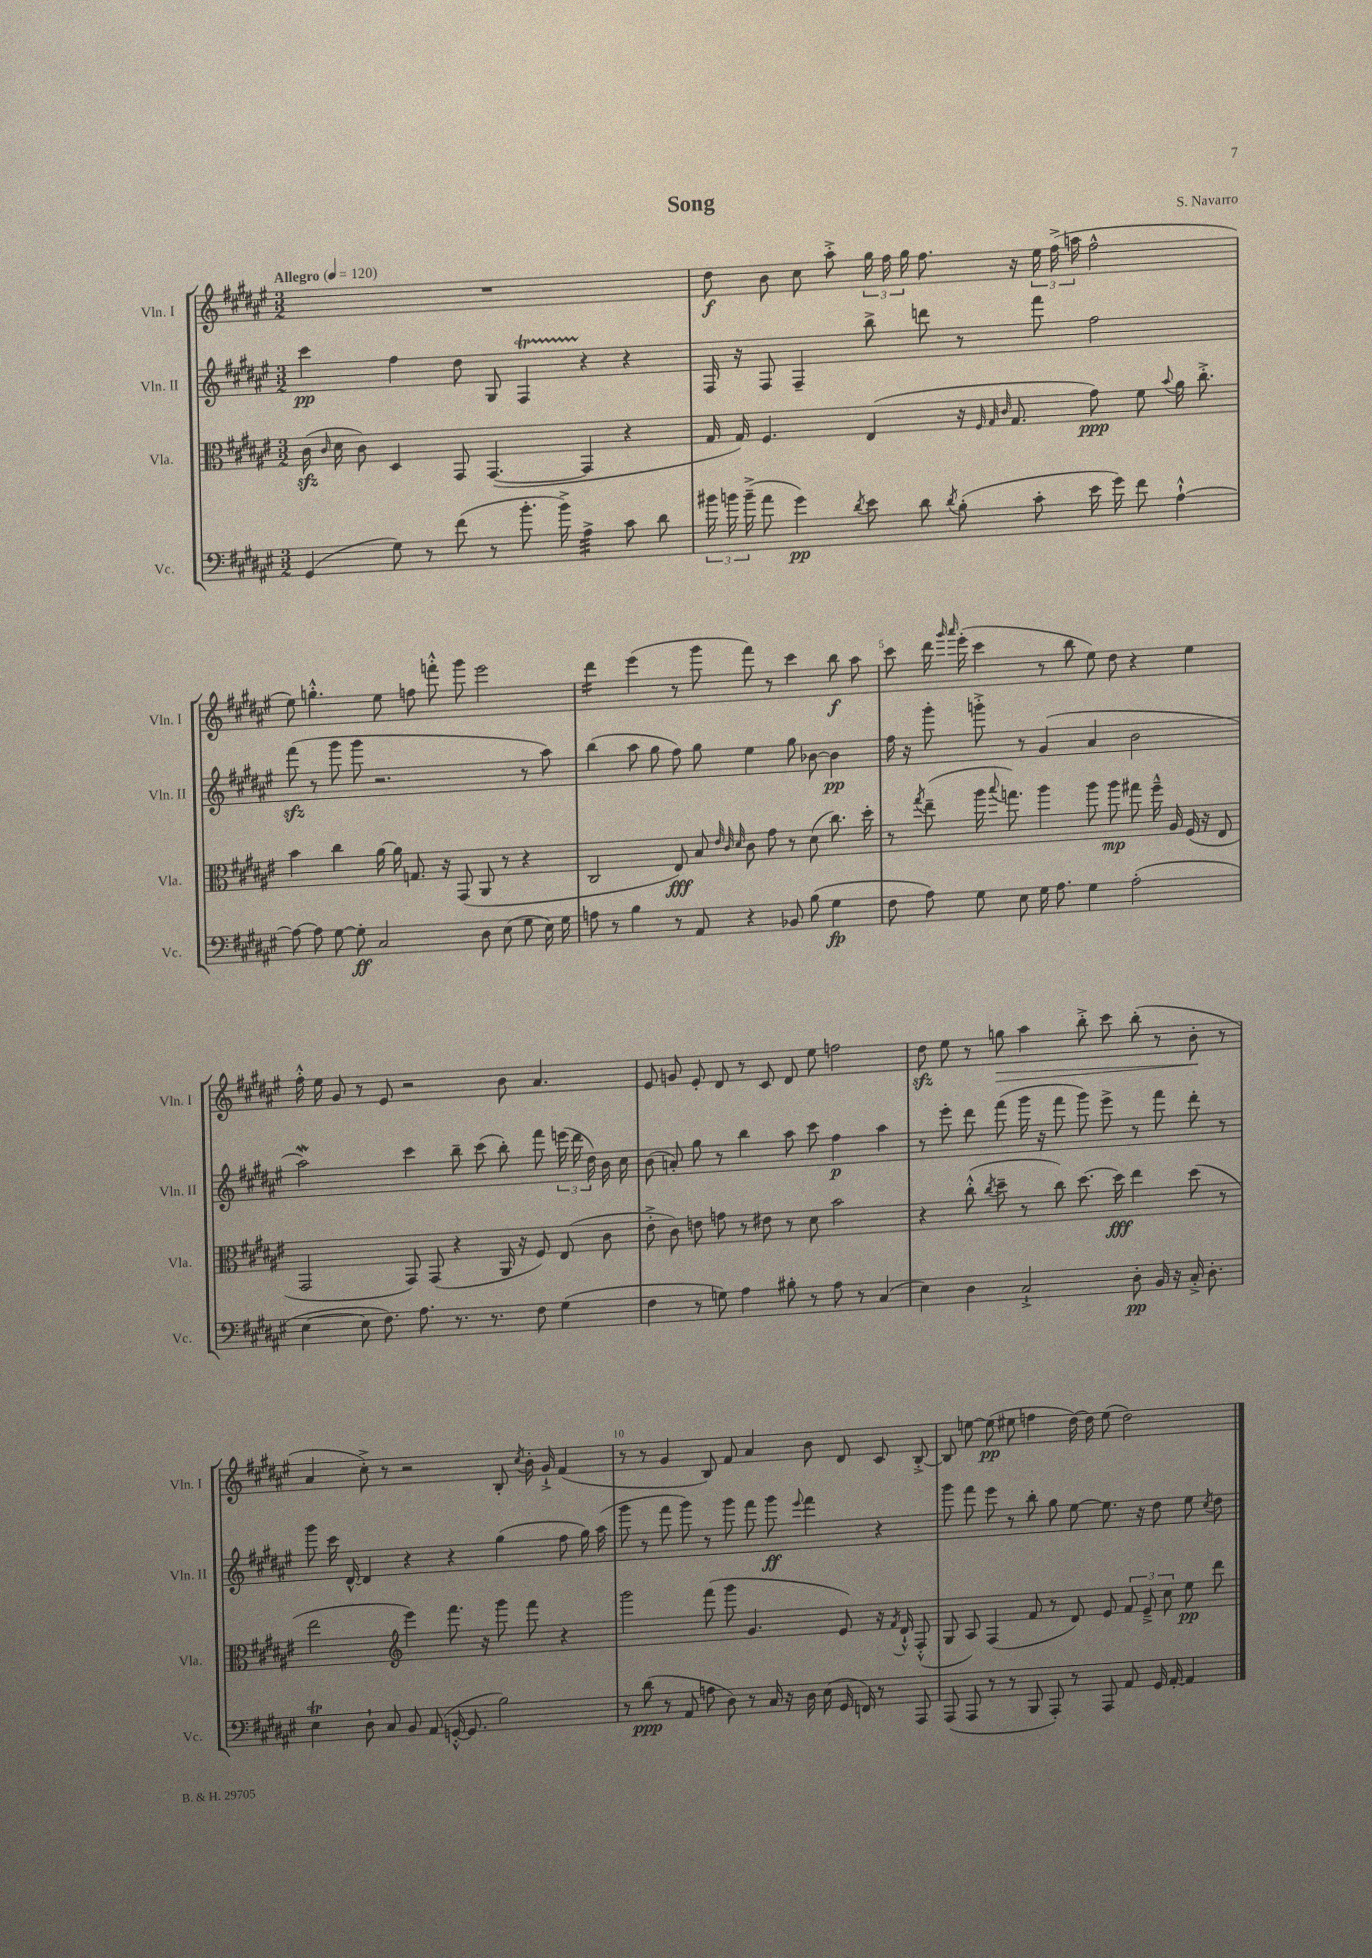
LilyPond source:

\header { title = "Song" composer = "S. Navarro" }
<<
\new StaffGroup <<
\new Staff = "s0" \with { instrumentName = "Vln. I" shortInstrumentName = "Vln. I" } {
    \clef treble \key fis \major \numericTimeSignature \time 3/2 \tempo "Allegro" 4 = 120
    \autoBeamOff R1. |
    dis''8\f b'8 cis''8 ais''8-.-> \tuplet 3/2 { gis''16 fis''16 gis''16 } fis''8. r16 \tuplet 3/2 { eis''16 fis''16->( a''16 } fis''2-^ |
    eis''8) g''4.-.-^ eis''8 f''8 f'''8-.-^ gis'''8 eis'''2 |
    dis'''4:16 eis'''4( r8 gis'''8 fis'''8) r8 cis'''4 b''8\f ais''8 |
    cis'''8 dis'''16 \grace { gis'''16 ais'''16 } eis'''16-.( cis'''4 r8 b''8 eis''8) dis''8 r4 eis''4 |
    fis''16-.-^ eis''16 gis'8 r8 eis'8 r2 b'8 ais'4. |
    eis'8 g'8 eis'8-. dis'8 r8 cis'8 dis'8 eis''8 f''2 |
    dis''8\sfz eis''8 r8 g''8\> ais''4 b''8-.-> cis'''8 b''8-.( r8 b'8-.\! r8 |
    ais'4 cis''8-.->) r8 r2 b8-. \acciaccatura { cis''8 } b'16-. gis'16-!-> fis'4( |
    r8 r8 gis'4 b8) fis'8 ais'4 b'8 dis'8 cis'8 b8~-.-> |
    b8 e''8~ e''8\pp( eis''8 f''4 dis''16~) dis''16 eis''8( dis''2) \bar "|." |
}
\new Staff = "s1" \with { instrumentName = "Vln. II" shortInstrumentName = "Vln. II" } {
    \clef treble \key fis \major \numericTimeSignature \time 3/2
    \autoBeamOff cis'''4\pp fis''4 dis''8 gis8 fis4\startTrillSpan r4\stopTrillSpan r4 |
    fis16 r16 fis8 fis4-- b''8-> d'''8 r8 fis'''8 fis''2 |
    fis'''8\sfz( r8 gis'''8 gis'''8 r2. r8 ais''8) |
    b''4( ais''8 gis''8 fis''8) gis''8 eis''4 gis''8 bes'8~ bes'4\pp |
    fis''16 r16 gis'''8-. g'''8-.-> r8 gis'4( ais'4 b'2 |
    ais''2\mordent) cis'''4 b''8-- cis'''8( b''8-.) fis'''8 \tuplet 3/2 { e'''16( dis'''16 dis''16) } b'16 cis''16 |
    b'8( a'8-.) gis''8 r8 b''4 ais''8 cis'''8 fis''4\p ais''4 |
    r8 eis'''8-. dis'''8 fis'''8( gis'''16 r16 fis'''8 gis'''8) eis'''8-> r8 fis'''8 dis'''8-. r8 |
    gis'''8 cis'''16 dis'16~-^ dis'4 r4 r4 gis''4( fis''8 gis''16) ais''16( |
    gis'''8 r8 fis'''8 gis'''8) r8 gis'''8 fis'''8 gis'''8\ff \appoggiatura { eis'''8 } fis'''4 r4 |
    gis'''8 fis'''8 eis'''8 r8 b''8-. gis''8 eis''8~ eis''8. r16 dis''8 eis''8 \acciaccatura { cis''8 } dis''8 \bar "|." |
}
\new Staff = "s2" \with { instrumentName = "Vla." shortInstrumentName = "Vla." } {
    \clef alto \key fis \major \numericTimeSignature \time 3/2
    \autoBeamOff cis'16\sfz( \grace { cis'16 } dis'16 cis'8) dis4 gis,8 gis,4.~( gis,4 r4 |
    gis16 gis16) fis4. eis4( r16 \grace { fis32 gis32 cis'32 } gis8. gis'8\ppp) fis'8 \appoggiatura { b'8 } ais'16 cis''8.-.-> |
    b'4 cis''4 ais'16~ ais'16 g8. r16 gis,8( ais,8 r8 r4 |
    cis2 eis8\fff) b8 \grace { eis'32 cis'32 dis'32 } cis'8 gis'8 r8 dis'8( cis''8.) dis''16-. |
    r8 \acciaccatura { gis''8 } eis''8--( ais''16 \appoggiatura { b''8 } g''8.) ais''4 ais''8 ais''8\mp gis''8 fis''16---^ ais16 fis16( r16 eis8 |
    gis,2 gis,8) gis,8( r4 ais,16 r16 fis8) eis8( cis'8 |
    eis'8-.-> cis'8) e'8 g'8 r8 eis'8 r8 dis'8 b'2 |
    r4 cis''8-.-^( \acciaccatura { cis''8 } dis''8-- r8 cis''8) dis''8.~ dis''16\fff eis''4 dis''8( r8 |
    eis''2 \clef treble eis'''4) fis'''8. r16 gis'''8 fis'''8 r4 |
    gis'''2 fis'''8( gis'''8 gis'4. eis'8) r16 \acciaccatura { fis'8 } dis'16-!-^ fis8-.-^( |
    gis8 ais8) fis4( fis'8 r8 dis'8) eis'8 \tuplet 3/2 { fis'8 eis'8---> cis''8 } eis''8\pp dis'''8 \bar "|." |
}
\new Staff = "s3" \with { instrumentName = "Vc." shortInstrumentName = "Vc." } {
    \clef bass \key fis \major \numericTimeSignature \time 3/2
    \autoBeamOff gis,4( gis8) r8 fis'8( r8 b'8.-. b'16->) ais4:32-> cis'8 dis'8 |
    \tuplet 3/2 { bis'16 b'16 b'16--->( } ais'8 gis'4\pp) \acciaccatura { dis'8 } eis'8 dis'8 \acciaccatura { dis'8 } b8-.( cis'8-. eis'16 gis'16) fis'8 ais4~-!-^ |
    ais8~ ais8 gis8~ gis8-.\ff cis2 dis8 eis8( gis8 eis16) gis16 |
    a8 r8 b4 r8 ais,8 r4 bes,8 b8( gis4\fp |
    fis8 ais8) gis8 eis8 gis16 ais8. gis4 ais2-.( |
    eis4~ eis8 fis8.) ais8. r8. r8. fis8 gis4( |
    fis4 r8 g8) ais4 bis8-. r8 ais8 r8 cis4( |
    eis4) dis4 cis2-!-> dis8-.\pp b,16 r16 cis16-.-> dis8.-. |
    eis4\trill dis8-! cis8 b,8 ais,8( g,16~-.-^ g,8. b2) |
    r8 dis'8\ppp( r8 ais,8 a8 dis8) r8 cis16 r16 dis16 eis16( gis,16 f,16) r8 ais,,8 |
    ais,,8( ais,,8 r8 r8 b,,8 ais,,8-.) r8 ais,,8 ais,8 gis,16 ais,16~-. ais,4 \bar "|." |
}
>>
>>
\layout { \context { \Score \override BarNumber.break-visibility = ##(#f #t #t) barNumberVisibility = #(every-nth-bar-number-visible 5) } }
